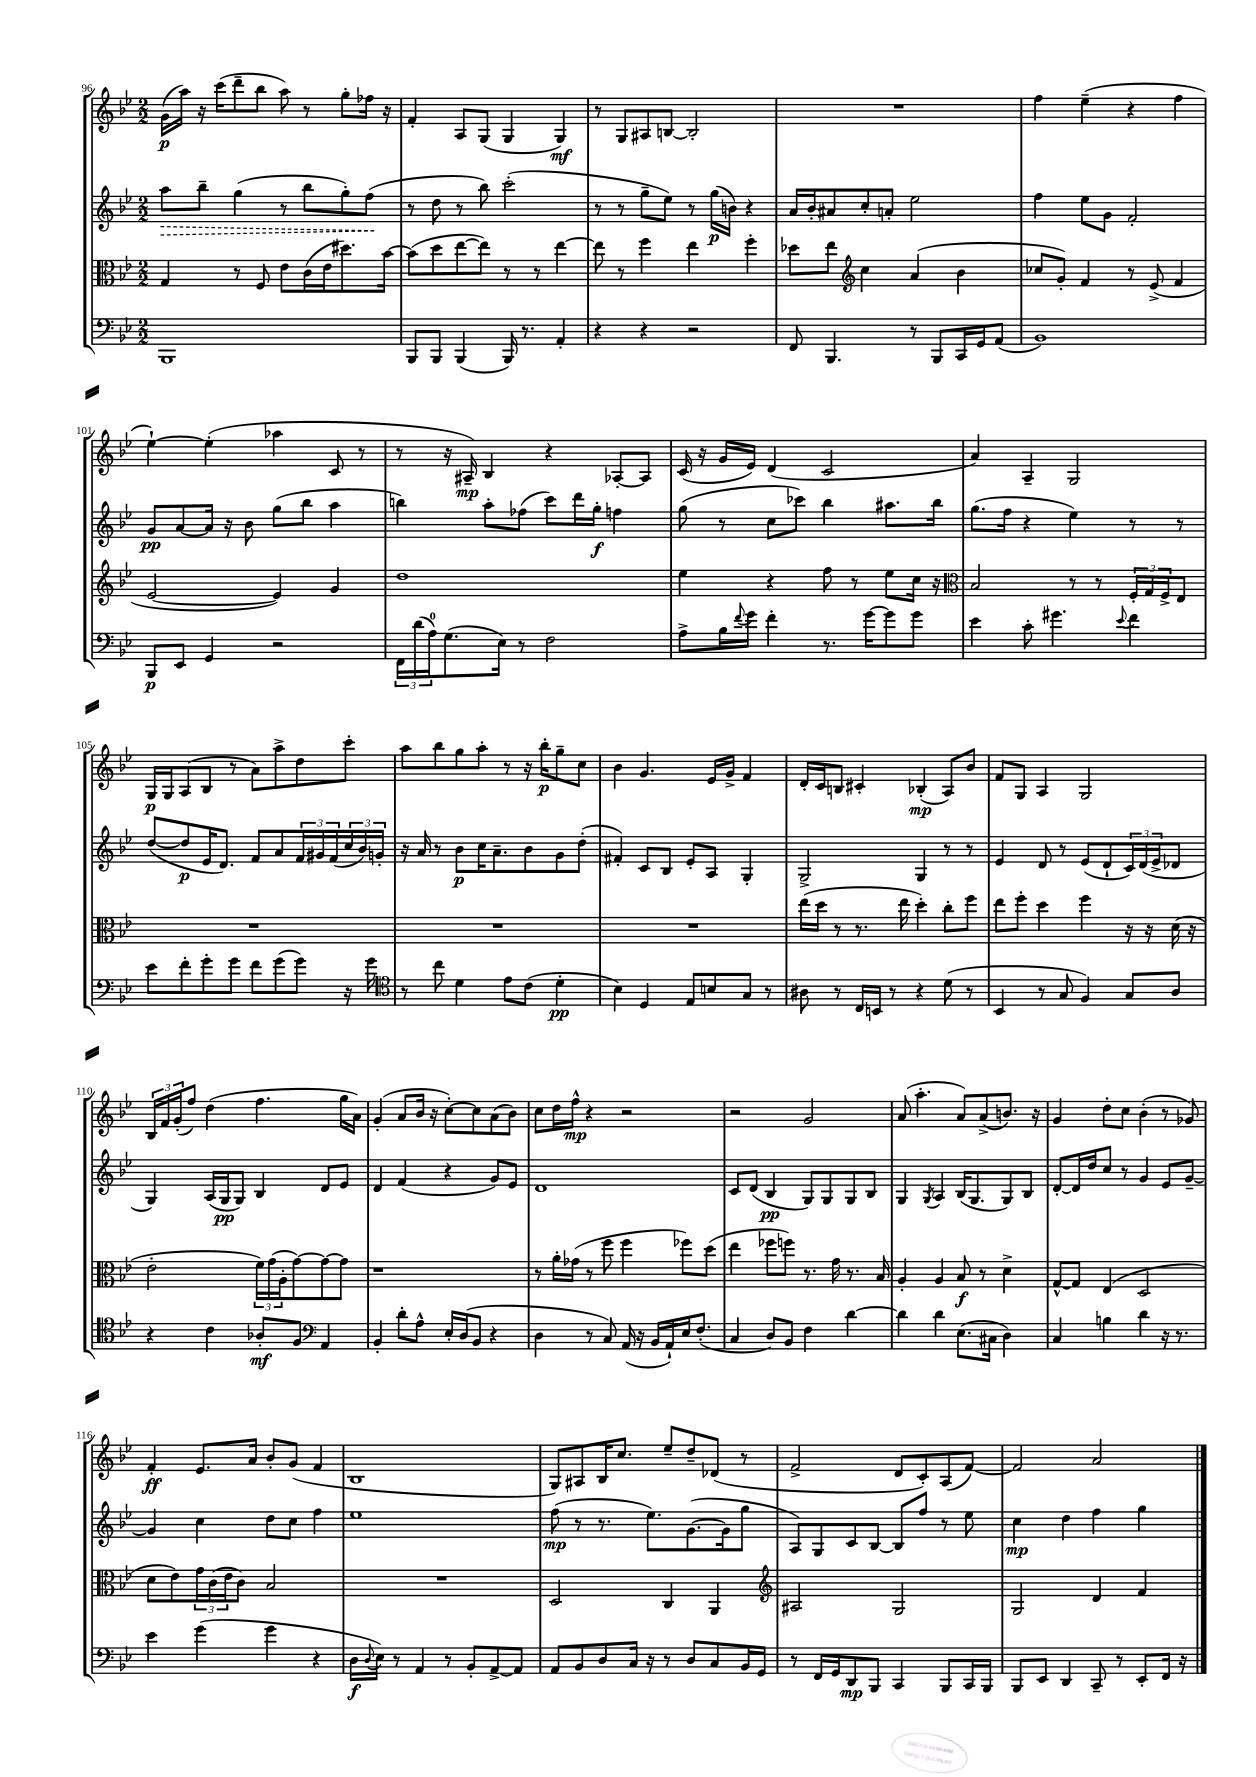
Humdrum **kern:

**kern	**kern	**kern	**kern
*staff4	*staff3	*staff2	*staff1
*clefF4	*clefC3	*clefG2	*clefG2
*k[b-e-]	*k[b-e-]	*k[b-e-]	*k[b-e-]
*M2/2	*M2/2	*M2/2	*M2/2
1BBB-	4G/	8aa\L	(16g\LL
.	.	.	16aa\JJ)
.	.	8bb-~\J	16r
.	.	.	(16ccc\LK
.	8r	(4gg\	8ddd~\
.	8F/	.	8bb-\J
.	8e-\L	8r	8aa\)
.	(16c\L	8bb-\L	8r
.	16e-\J	.	.
.	8.dd#\)	8gg'\)	8gg'\L
.	.	(8ff\J	16ff-\Jk
.	[16b-\Jk	.	16r
=	=	=	=
8BBB-/L	(8b-\]L	8r	4f'/
8BBB-/J	8dd\	8dd\	.
(4BBB-/	[8ee-\	8r	8A/L
.	8ee-\]J)	8bb-\)	(8G/J
16BBB-/)	8r	(2ccc'\	4G/
8.r	.	.	.
.	8r	.	.
4AA'/	[4ee-\	.	4G/)
=	=	=	=
4r	8ee-\]	8r	8r
.	8r	8r	8G/L
4r	4ff\	8gg~\L	8A#/
.	.	8ee-\J)	[8B/J
2r	4ee-\	8r	2B'/]
.	.	(16gg\LL	.
.	.	16b\JJ)	.
.	4ff'\	4r	.
=	=	=	=
8FF/	8dd-\L	16a/LL	1r
.	.	16b-'/J	.
4.BBB-/	8ee-\J	8a#/	.
*	*clefG2	*	*
.	4cc\	8cc'/	.
.	.	8a'/J	.
8r	(4a/	2ee-\	.
8BBB-/L	.	.	.
16CC/L	4b-\	.	.
16GG/J	.	.	.
(8AA/J	.	.	.
=	=	=	=
1BB-)	8cc-/L	4ff\	4ff\
.	8g'/J)	.	.
.	4f/	8ee-\L	(4ee-~\
.	.	8g\J	.
.	8r	2f'/	4r
.	(8e-^/	.	.
.	4f/	.	4ff\
=	=	=	=
8BBB-/L	[2e-/	8g/L	[4ee-`\)
8EE-/J	.	[8a/	.
4GG/	.	16a/]Jk	(4ee-'\]
.	.	16r	.
.	.	8b-\	.
2r	4e-/])	(8gg\L	4aa-\
.	.	8bb-\J	.
.	4g/	4aa\	8c/
.	.	.	8r
=	=	=	=
24FF\LL	1dd	4bb\)	8r
(24d\	.	.	.
24A\J)	.	.	.
(8.G\	.	.	16r
.	.	.	16A#~/)
.	.	8aa'\L	4B-/
16E-\Jk)	.	.	.
8r	.	(8ff-\J	.
2F\	.	8ccc\L)	4r
.	.	16ddd\L	.
.	.	16gg'\JJ	.
.	.	4ff\	[8A-'/L
.	.	.	8A-/]J
=	=	=	=
8A^\L	4ee-\	(8gg\	(16c/
.	.	.	16r
16B-\L	.	8r	16g/LL
8qqf/	.	.	.
16g\JJ	.	.	16e-/JJ)
4f'\	4r	8cc\L	(4d/
.	.	8ccc-\J)	.
8.r	8ff\	4bb-\	2c/
.	8r	.	.
[16g\LK	.	.	.
8g\]	8ee-\L	8.aa#\L	.
8g\J	16cc\Jk	.	.
.	16r	16bb-\Jk	.
=	=	=	=
*	*clefC3	*	*
4e-\	2B-/	(8.gg\L	4a/)
.	.	16ff\Jk	.
8c'\	.	4r	4A~/
4.g#\	.	.	.
.	8r	4ee-\)	2G/
.	8r	.	.
8qqe-/	.	.	.
4f\	24F'/LL	8r	.
.	24G/	.	.
.	24F^/J	.	.
.	8E-/J	8r	.
=	=	=	=
8e-\L	1r	([8dd/L	16G/LL
.	.	.	16G/J
8f'\	.	8dd/]	(8A/
8g'\	.	16e-/K	8B-/J
.	.	8.d/J)	.
8g\J	.	.	8r
8f\L	.	8f/L	8a\L)
(8g\	.	8a/	8aa^\
8g\J)	.	24f/L	8dd\
.	.	24g#/	.
.	.	(24f/	.
16r	.	24cc/	8ccc'\J
.	.	24b-/)	.
16g\	.	.	.
.	.	24g'/JJ	.
=	=	=	=
*clefC4	*	*	*
8r	1r	16r	8aa\L
.	.	16a/	.
8cc\	.	8r	8bb-\
4d\	.	8b-\L	8gg\
.	.	16cc\K	8aa'\J
.	.	8.a~\	.
8e-\L	.	.	8r
(8c\J	.	8b-\	16r
.	.	.	16bb-'\LK
4d'\	.	8g\	8gg~\
.	.	(8dd'\J	8cc\J
=	=	=	=
4B-\)	1r	4f#'/)	4b-\
4D/	.	8c/L	4.g/
.	.	8B-/J	.
8E-/L	.	8e-'/L	.
8B/	.	8A/J	16e-/LL
.	.	.	16g^/JJ
8G/J	.	4G'/	4f/
8r	.	.	.
=	=	=	=
8A#\	(16ee-\LL	2G^/	16d'/LL
.	16dd\JJ	.	16c/J
8r	8r	.	8B/J
16C/LL	8.r	.	4c#'/
16BB/JJ	.	.	.
8r	.	.	.
.	16ee-\	.	.
4r	4dd'\)	4G/	(4B-'/
(8d\	8cc'\L	8r	8A/L)
8r	8ff\J	8r	8b-/J
=	=	=	=
4BB-/	8ee-\L	4e-/	8f/L
.	8ff'\J	.	8G/J
8r	4dd\	8d/	4A/
8G/	.	8r	.
4F/)	4ff\	(8e-/L	2G/
.	.	8d`/	.
8G/L	16r	24c/L)	.
.	.	(24d/	.
.	16r	.	.
.	.	24e-^/J	.
8A/J	(16d\	8d-/J	.
.	16r	.	.
=	=	=	=
4r	2e-'\	4G/)	24B-/LL
.	.	.	24f/
.	.	.	(24g'/J
.	.	.	8ff/J)
4c\	.	(16A/LL	(4dd\
.	.	16G/J	.
.	.	8G/J)	.
8A-'/L	24f\LL)	4B-/	4.ff\
.	(24g\	.	.
.	24A'\J	.	.
8F/J	[8g\)	.	.
*clefF4	*	*	*
4AA/	8g\_	8d/L	.
.	8g\]J	8e-/J	16gg\LL
.	.	.	16a\JJ)
=	=	=	=
4BB-'/	1r	4d/	(4g'/
8d'\L	.	(4f/	8a/L
8A^^\J	.	.	16b-/Jk
.	.	.	16r
16E-'/LL	.	4r	[8cc'\L)
(16D/J	.	.	.
8BB-/J	.	.	8cc\]
4r	.	8g/L)	(8a\
.	.	8e-/J	8b-\J)
=	=	=	=
4D\	8r	1d	8cc\L
.	16a'\LL	.	16dd\L
.	(16g-\JJ	.	16ff^^\JJ
8r	8r	.	4r
8C/)	8ff\	.	.
(16AA/	4ff\	.	2r
16r	.	.	.
16BB-/LL	.	.	.
16AA`/)	.	.	.
16E-/J	8ff-\L)	.	.
(8.F'/J	.	.	.
.	(8dd\J	.	.
=	=	=	=
4C/	4ee-\	8c/L	2r
.	.	(8d/J	.
8D/L)	8ff-\L	4B-/	.
8BB-/J	8ff\J)	.	.
4F\	8.r	8G/L)	2g/
.	.	8G/	.
.	16g\	.	.
[4d\	8.r	8G/	.
.	.	8B-/J	.
.	16B-/	.	.
=	=	=	=
4d\]	4A'/	4G/	(8a/
.	.	.	4.aa'\
.	.	8qG/	.
4d\	4A/	4A/	.
(8.E-\L	8B-/	(16B-/LK	8a/L)
.	.	8.G/	.
.	8r	.	(8a^/
16C#\Jk	.	.	.
4D\)	4d^\	8G/)	8.b/J)
.	.	8B-/J	.
.	.	.	16r
=	=	=	=
4C/	[8G^^/L	[8d'/L	4g/
.	8G/]J	16d/]L	.
.	.	16dd/J	.
4B\	(4E-/	8cc/J	8dd'\L
.	.	8r	8cc\J
4d\	2D/	4g/	(4b-'\
16r	.	8e-/L	8r
8.r	.	.	.
.	.	[8g~/J	8g-/)
=	=	=	=
4e-\	8d\L	4g/]	4f'/
.	8e-\)	.	.
(4g\	24g\L	4cc\	8.e-/L
.	(24c\	.	.
.	24e-\J	.	.
.	8c\J)	.	.
.	.	.	16a/Jk
4g\	2B-/	8dd\L	8b-'/L
.	.	8cc\J	(8g/J
4r	.	4ff\	4f/
=	=	=	=
16D\LL	1r	1ee-	1B-
8qqD/	.	.	.
16E-\JJ)	.	.	.
8r	.	.	.
4AA/	.	.	.
8r	.	.	.
8BB-'/L	.	.	.
[8AA^/	.	.	.
8AA/]J	.	.	.
=	=	=	=
8AA/L	2D/	(8ff\	8G/L)
8BB-/	.	8r	8A#/
8D/	.	8.r	16B-/K
.	.	.	8.cc/J
16C/Jk	.	.	.
16r	.	8.ee-\L)	.
8r	4C/	.	8ee-~/L
8D/L	.	([8.g\	8dd~/
8C/	4AA/	.	(8d-/J
.	.	16g\]k	.
16BB-/L	.	8gg\J	8r
16GG/JJ	.	.	.
=	=	=	=
*	*clefG2	*	*
8r	2A#/	8A/L)	2f^/
16FF/LL	.	8G/	.
16GG/J	.	.	.
8DD/	.	8c/	.
8BBB-/J	.	[8B-/J	.
4CC/	2G/	8B-/]L	8d/L
.	.	8ff/J	8c'/)
8BBB-/L	.	8r	(8A/
16CC/L	.	8ee-\	[8f/J)
16BBB-/JJ	.	.	.
=	=	=	=
8BBB-/L	2G/	4cc\	2f/]
8EE-/J	.	.	.
4DD/	.	4dd\	.
8CC~/	4d/	4ff\	2a/
8r	.	.	.
8EE-'/L	4f/	4gg\	.
16FF/Jk	.	.	.
16r	.	.	.
==	==	==	==
*-	*-	*-	*-
